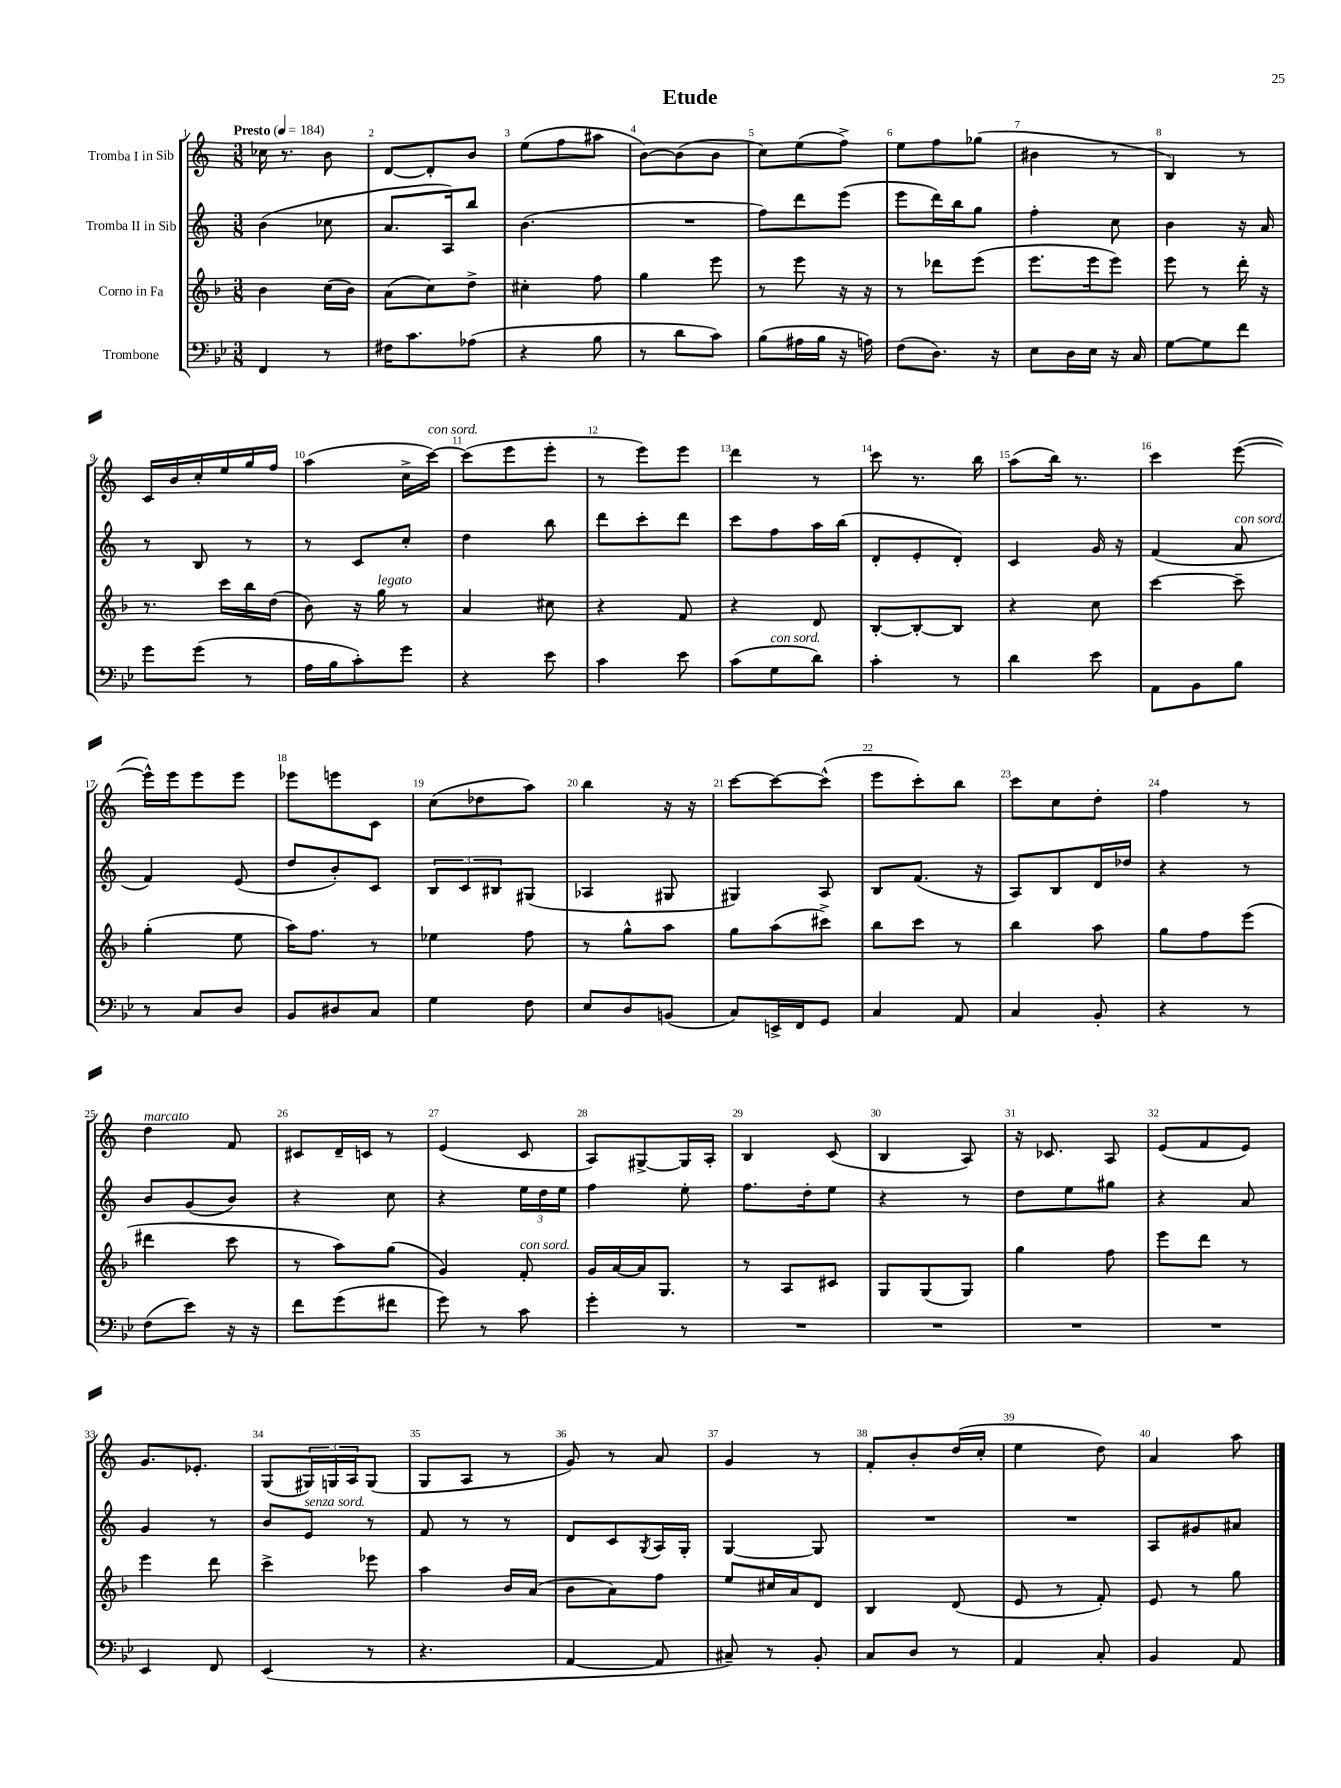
\header { title = "Etude" }
<<
\new StaffGroup <<
\new Staff = "s0" \with { instrumentName = "Tromba I in Sib" } {
    \clef treble \key c \major \numericTimeSignature \time 3/8 \tempo "Presto" 4 = 184
    ces''16 r8. b'8 |
    d'8~ d'8-. b'8 |
    e''8( f''8 ais''8 |
    b'8~) b'8( b'8 |
    c''8) e''8( f''8->) |
    e''8 f''8 ges''8( |
    bis'4 r8 |
    b4) r8 |
    c'16 b'16 c''16-. e''16 g''16 f''16 |
    a''4( c''16-> c'''16~^\markup { \italic "con sord." }) |
    c'''8( e'''8 e'''8-. |
    r8 e'''8) e'''8 |
    d'''4 r8 |
    c'''8 r8. b''16 |
    a''8( b''16) r8. |
    c'''4 e'''8~( |
    e'''16-^) e'''16 e'''8 e'''8 |
    ees'''8 e'''8 c'8 |
    c''8( des''8 a''8) |
    b''4 r16 r16 |
    c'''8~ c'''8~ c'''8-^( |
    e'''8 c'''8-.) b''8 |
    c'''8 c''8 d''8-. |
    f''4 r8 |
    d''4^\markup { \italic "marcato" } f'8 |
    cis'8 d'16-- c'16 r8 |
    e'4( c'8 |
    a8) gis8~-> gis16 a16-. |
    b4 c'8( |
    b4 a8) |
    r16 ces'8. a8 |
    e'8( f'8 e'8) |
    g'8. ees'8.-. |
    g8( \tuplet 3/2 { gis16) g16 a16 } g8( |
    g8 a8 r8 |
    g'8) r8 a'8 |
    g'4 r8 |
    f'8-. b'8-. d''16( c''16-. |
    e''4 d''8) |
    a'4 a''8 \bar "|." |
}
\new Staff = "s1" \with { instrumentName = "Tromba II in Sib" } {
    \clef treble \key c \major \numericTimeSignature \time 3/8
    b'4( ces''8 |
    a'8. a16) b''8 |
    b'4.( |
    R4. |
    f''8) d'''8 e'''8( |
    e'''8 d'''16) b''16 g''8 |
    f''4-. c''8 |
    b'4 r16 a'16 |
    r8 b8 r8 |
    r8 c'8 c''8-. |
    d''4 b''8 |
    d'''8 c'''8-. d'''8 |
    c'''8 f''8 a''16 b''16( |
    d'8-. e'8-. d'8-.) |
    c'4 g'16 r16 |
    f'4( a'8^\markup { \italic "con sord." } |
    f'4) e'8( |
    d''8 b'8-.) c'8 |
    \tuplet 3/2 { b8 c'8 bis8 } gis8( |
    aes4 gis8 |
    gis4) a8 |
    b8 f'8.( r16 |
    a8) b8 d'16 des''16 |
    r4 r8 |
    b'8 g'8( b'8) |
    r4 c''8 |
    r4 \tuplet 3/2 { e''16 d''16 e''16 } |
    f''4 e''8-. |
    f''8. d''16-. e''8 |
    r4 r8 |
    d''8 e''8 gis''8 |
    r4 a'8 |
    g'4 r8 |
    b'8 e'8^\markup { \italic "senza sord." } r8 |
    f'8 r8 r8 |
    d'8 c'8 \acciaccatura { g8 } a16 g16-. |
    g4~ g8 |
    R4. |
    R4. |
    a8 gis'8 ais'8 \bar "|." |
}
\new Staff = "s2" \with { instrumentName = "Corno in Fa" } {
    \clef treble \key f \major \numericTimeSignature \time 3/8
    bes'4 c''16( bes'16) |
    a'8( c''8) d''8-> |
    cis''4-. f''8 |
    g''4 e'''8 |
    r8 e'''8 r16 r16 |
    r8 des'''8 e'''8( |
    e'''8. e'''16 e'''8) |
    e'''8 r8 d'''16-. r16 |
    r8. c'''16 bes''16 d''16( |
    bes'8) r16 g''16^\markup { \italic "legato" } r8 |
    a'4 cis''8 |
    r4 f'8 |
    r4 d'8 |
    bes8~-. bes8~-. bes8 |
    r4 c''8 |
    c'''4~ c'''8-- |
    g''4-.( e''8 |
    a''16) f''8. r8 |
    ees''4 f''8 |
    r8 g''8-^ a''8 |
    g''8 a''8( cis'''8->) |
    bes''8 c'''8 r8 |
    bes''4 a''8 |
    g''8 f''8 e'''8( |
    dis'''4 c'''8 |
    r8 a''8) g''8( |
    g'4) f'8-.^\markup { \italic "con sord." } |
    g'16 a'16~ a'16 g8. |
    r8 a8 cis'8 |
    g8 g8( g8) |
    g''4 f''8 |
    e'''8 d'''8 r8 |
    e'''4 d'''8 |
    c'''4-> ees'''8 |
    a''4 bes'16 a'16( |
    bes'8 a'8) f''8 |
    e''8 cis''16 a'16 d'8 |
    bes4 d'8( |
    e'8 r8 f'8-.) |
    e'8 r8 g''8 \bar "|." |
}
\new Staff = "s3" \with { instrumentName = "Trombone" } {
    \clef bass \key bes \major \numericTimeSignature \time 3/8
    f,4 r8 |
    fis16 c'8. aes8( |
    r4 bes8 |
    r8 d'8 c'8) |
    bes8( ais16 bes16 r16 a16) |
    f8( d8.) r16 |
    ees8 d16 ees16 r16 c16 |
    g8~ g8 f'8 |
    g'8 g'8( r8 |
    a16 bes16 c'8-.) g'8 |
    r4 ees'8 |
    c'4 ees'8 |
    c'8( g8^\markup { \italic "con sord." } d'8) |
    c'4-. r8 |
    d'4 ees'8 |
    a,8 bes,8 bes8 |
    r8 c8 d8 |
    bes,8 dis8 c8 |
    g4 f8 |
    ees8 d8 b,8( |
    c8) e,16-> f,16 g,8 |
    c4 a,8 |
    c4 bes,8-. |
    r4 r8 |
    f8( ees'8) r16 r16 |
    f'8 g'8( fis'8 |
    g'8) r8 c'8 |
    g'4-. r8 |
    R4. |
    R4. |
    R4. |
    R4. |
    ees,4 f,8 |
    ees,4( r8 |
    r4. |
    a,4~ a,8 |
    cis8--) r8 bes,8-. |
    c8 d8 r8 |
    a,4 c8-. |
    bes,4 a,8 \bar "|." |
}
>>
>>
\layout { \context { \Score \override BarNumber.break-visibility = ##(#f #t #t) barNumberVisibility = #all-bar-numbers-visible } }
